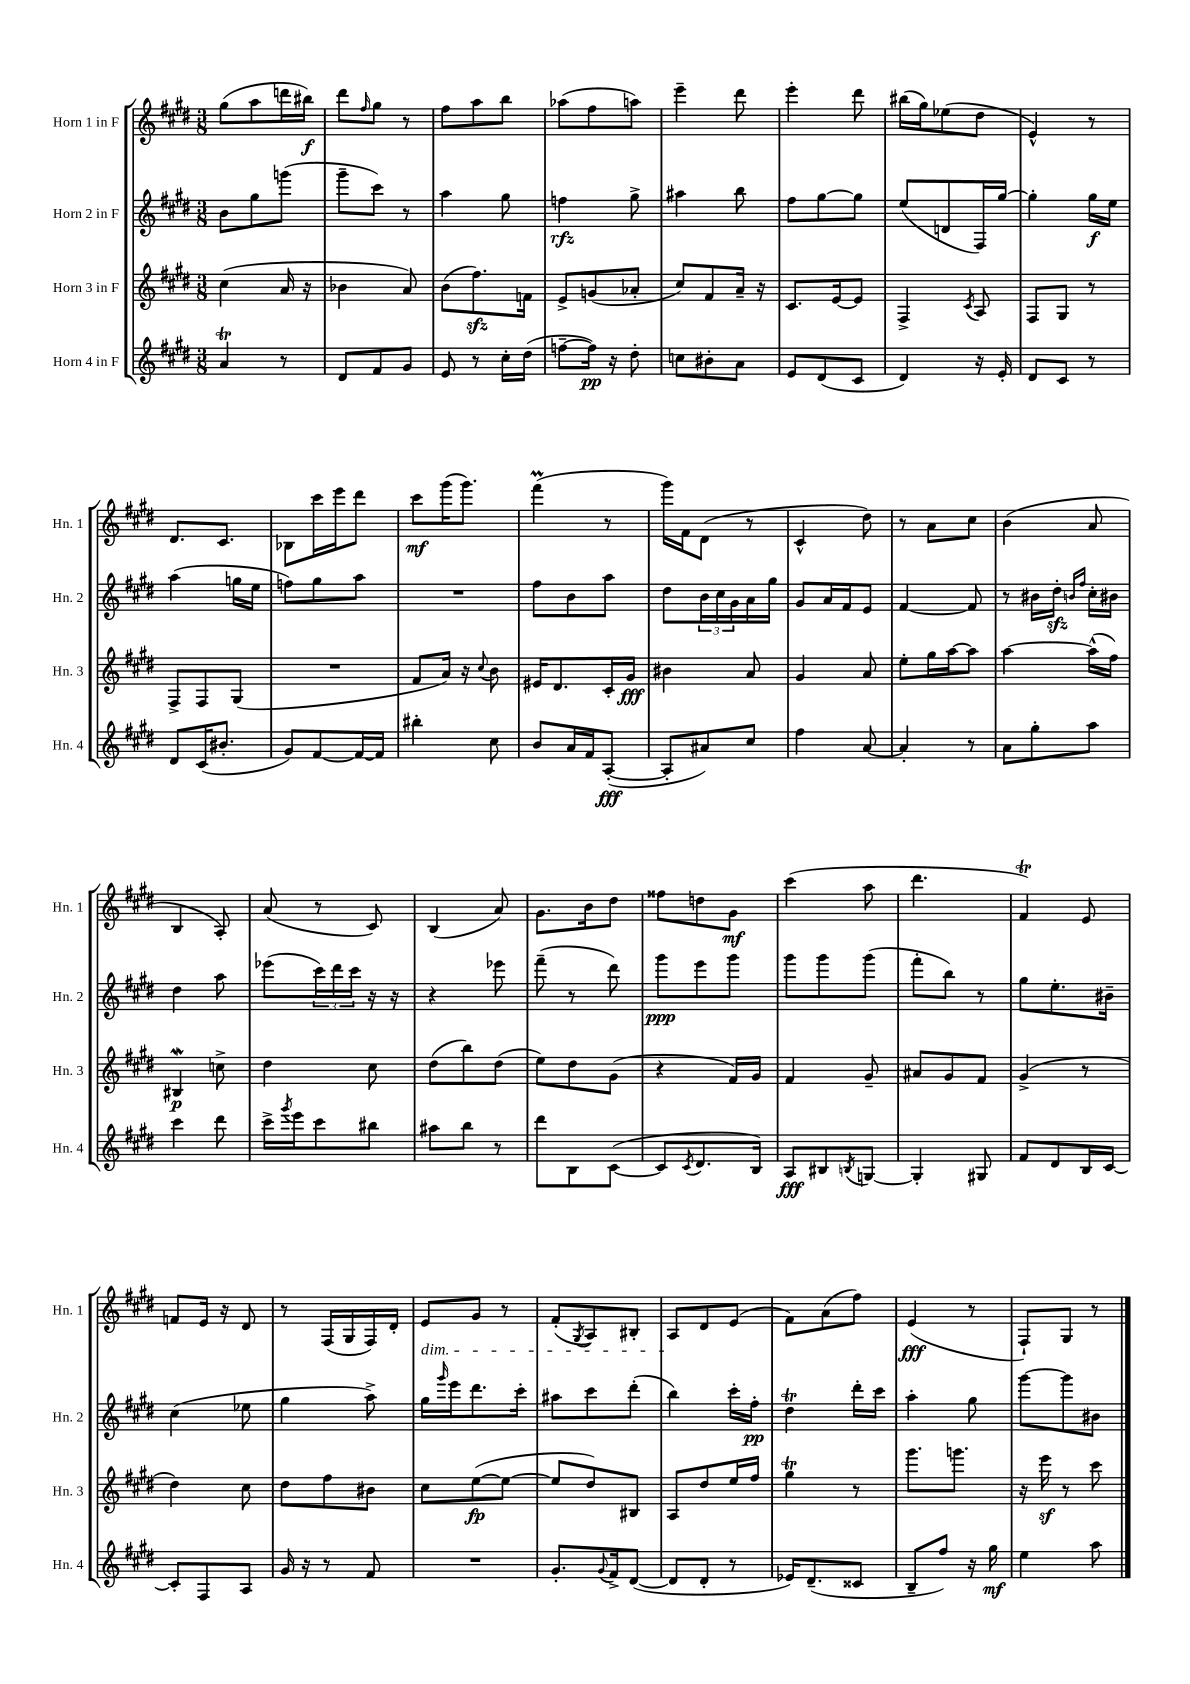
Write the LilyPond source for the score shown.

<<
\new StaffGroup <<
\new Staff = "s0" \with { instrumentName = "Horn 1 in F" shortInstrumentName = "Hn. 1" } {
    \clef treble \key e \major \numericTimeSignature \time 3/8
    gis''8( a''8 d'''16 bis''16\f) |
    dis'''8 \grace { fis''16 } gis''8 r8 |
    fis''8 a''8 b''8 |
    aes''8( fis''8 a''8) |
    e'''4-- dis'''8 |
    e'''4-. dis'''8 |
    bis''16( gis''16) ees''8( dis''8 |
    e'4-^) r8 |
    dis'8. cis'8. |
    bes8 cis'''16 e'''16 dis'''8 |
    cis'''8\mf gis'''16( gis'''8.) |
    fis'''4\prall( r8 |
    gis'''16) fis'16 dis'8( r8 |
    cis'4-^ dis''8) |
    r8 a'8 cis''8 |
    b'4( a'8 |
    b4 a8-.) |
    a'8( r8 cis'8) |
    b4( a'8) |
    gis'8. b'16 dis''8 |
    fisis''8 d''8 gis'8\mf |
    cis'''4( a''8 |
    dis'''4. |
    fis'4\trill) e'8 |
    f'8 e'16 r16 dis'8 |
    r8 fis16( gis16 fis16) dis'16-. |
    e'8\dim gis'8 r8 |
    fis'8-.( \acciaccatura { gis8 } a8) bis8-. |
    a8\! dis'8 e'8( |
    fis'8) a'8( fis''8) |
    e'4\fff( r8 |
    fis8-!) gis8 r8 \bar "|." |
}
\new Staff = "s1" \with { instrumentName = "Horn 2 in F" shortInstrumentName = "Hn. 2" } {
    \clef treble \key e \major \numericTimeSignature \time 3/8
    b'8 gis''8 g'''8( |
    gis'''8-- cis'''8) r8 |
    a''4 gis''8 |
    f''4\rfz gis''8-> |
    ais''4 b''8 |
    fis''8 gis''8~ gis''8 |
    e''8( d'8 fis16) gis''16~ |
    gis''4-. gis''16\f e''16 |
    a''4( g''16 e''16 |
    f''8) gis''8 a''8 |
    R4. |
    fis''8 b'8 a''8 |
    dis''8 \tuplet 3/2 { b'16 cis''16 gis'16 } a'16 gis''16 |
    gis'8 a'16 fis'16 e'8 |
    fis'4~ fis'8 |
    r8 bis'16 dis''16-.\sfz \grace { b'16 fis''16 } cis''16-. bis'16 |
    dis''4 a''8 |
    ees'''8( \tuplet 3/2 { cis'''16) dis'''16 cis'''16 } r16 r16 |
    r4 ees'''8 |
    fis'''8--( r8 dis'''8) |
    gis'''8\ppp e'''8 gis'''8 |
    gis'''8 gis'''8 gis'''8( |
    fis'''8-. b''8) r8 |
    gis''8 e''8.-. bis'16-- |
    cis''4( ees''8 |
    gis''4 a''8->) |
    gis''16 \grace { gis'''16 } e'''16 dis'''8. cis'''16-. |
    ais''8 cis'''8 dis'''8-.( |
    b''4) cis'''16-. fis''16-.\pp |
    dis''4\trill dis'''16-. cis'''16 |
    a''4-. gis''8 |
    gis'''8~ gis'''8 bis'8 \bar "|." |
}
\new Staff = "s2" \with { instrumentName = "Horn 3 in F" shortInstrumentName = "Hn. 3" } {
    \clef treble \key e \major \numericTimeSignature \time 3/8
    cis''4( a'16 r16 |
    bes'4 a'8) |
    b'8( fis''8.\sfz) f'16 |
    e'8-> g'8( aes'8-. |
    cis''8) fis'8 a'16-- r16 |
    cis'8. e'16~ e'8 |
    fis4-> \acciaccatura { cis'8 } a8 |
    fis8 gis8 r8 |
    fis8-> fis8 gis8( |
    R4. |
    fis'8 a'16) r16 \appoggiatura { cis''8 } b'8 |
    eis'16 dis'8. cis'16-. gis'16\fff |
    bis'4 a'8 |
    gis'4 a'8 |
    e''8-. gis''16 a''16~ a''8 |
    a''4~ a''16-^( fis''16) |
    bis4\mordent\p c''8-> |
    dis''4 cis''8 |
    dis''8( b''8) dis''8( |
    e''8) dis''8 gis'8( |
    r4 fis'16) gis'16 |
    fis'4 gis'8-- |
    ais'8 gis'8 fis'8 |
    gis'4->( r8 |
    dis''4) cis''8 |
    dis''8 fis''8 bis'8 |
    cis''8 e''8~\fp( e''8~ |
    e''8 dis''8) bis8 |
    a8 dis''8 e''16 fis''16 |
    gis''4\trill r8 |
    gis'''8. g'''8. |
    r16 e'''16\sf r8 cis'''8 \bar "|." |
}
\new Staff = "s3" \with { instrumentName = "Horn 4 in F" shortInstrumentName = "Hn. 4" } {
    \clef treble \key e \major \numericTimeSignature \time 3/8
    a'4\trill r8 |
    dis'8 fis'8 gis'8 |
    e'8 r8 cis''16-. dis''16( |
    f''8~-- f''16\pp) r16 dis''8-. |
    c''8 bis'8-. a'8 |
    e'8 dis'8( cis'8 |
    dis'4) r16 e'16-. |
    dis'8 cis'8 r8 |
    dis'8 cis'16( bis'8.-. |
    gis'8) fis'8~ fis'16~ fis'16 |
    bis''4-. cis''8 |
    b'8 a'16 fis'16 a8~-.\fff( |
    a8-. ais'8) cis''8 |
    fis''4 a'8~ |
    a'4-. r8 |
    a'8 gis''8-. a''8 |
    cis'''4 dis'''8 |
    cis'''16-> \acciaccatura { gis'''8 } e'''16 cis'''8 bis''8 |
    ais''8 b''8 r8 |
    dis'''8 b8 cis'8~( |
    cis'8 \acciaccatura { cis'8 } dis'8. b16) |
    a8\fff bis8 \acciaccatura { b8 } g8~ |
    g4-. gis8 |
    fis'8 dis'8 b16 cis'16~ |
    cis'8-. fis8 a8 |
    gis'16 r16 r8 fis'8 |
    R4. |
    gis'8.-. \appoggiatura { gis'8 } fis'16-> dis'8~( |
    dis'8 dis'8-. r8 |
    ees'16) dis'8.--( cisis'8 |
    b8-- fis''8) r16 gis''16\mf |
    e''4 a''8 \bar "|." |
}
>>
>>
\layout { \context { \Score \remove "Bar_number_engraver" } }
